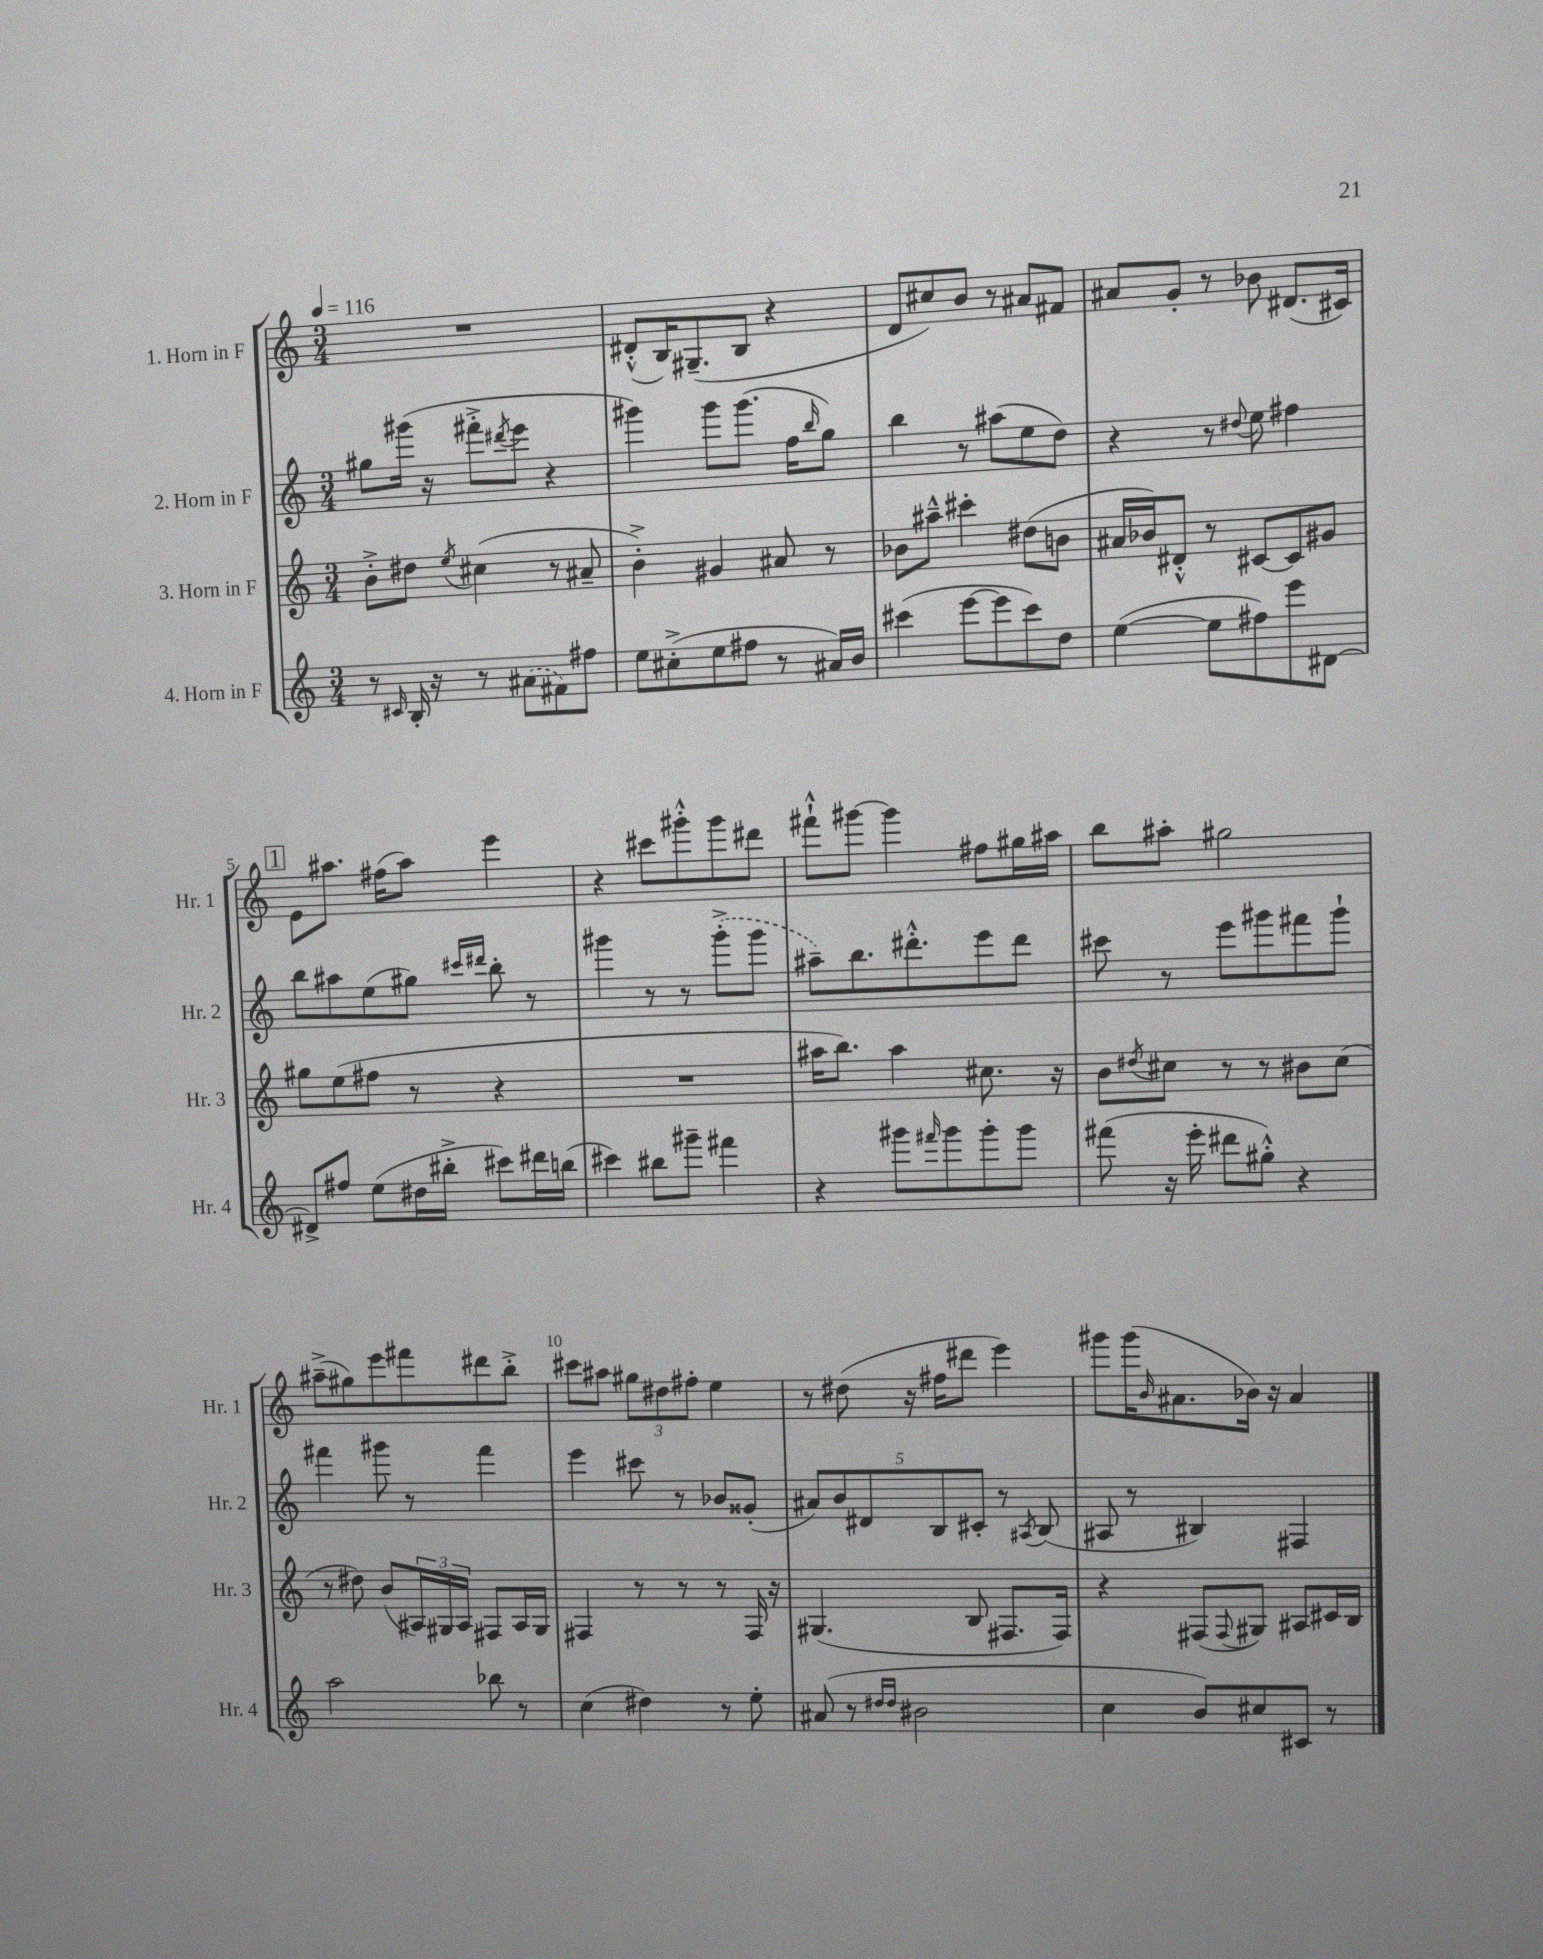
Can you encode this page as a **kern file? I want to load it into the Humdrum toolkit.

**kern	**kern	**kern	**kern
*staff4	*staff3	*staff2	*staff1
*clefG2	*clefG2	*clefG2	*clefG2
*k[]	*k[]	*k[]	*k[]
*M3/4	*M3/4	*M3/4	*M3/4
*MM116	*MM116	*MM116	*MM116
8r	8b'^	8gg#	2.r
16qqc#	.	.	.
16B'	8dd#	(16ggg#	.
16r	.	16r	.
.	8qee	.	.
8r	(4cc#	8fff#'^	.
.	.	8qddd#	.
(8a#	.	8eee	.
8f#)	8r	4r	.
8ff#	8a#~	.	.
=	=	=	=
8ee	4b'^)	4ggg#)	(8d#'^^
(8cc#'^	.	.	16B)
.	.	.	(8.G#~
8ee	4g#	8ggg#	.
8ff#	.	(8.ggg#	8B
8r	8a#	.	4r
.	.	16ff	.
.	.	16qqbb	.
16a#)	8r	8gg)	.
16b	.	.	.
=	=	=	=
(4ccc#	8b-	4bb	8d
.	8aa#~^^	.	8cc#)
[8eee	4ccc#'	8r	8b
8eee]	.	(8aa#	8r
8ccc#)	(8dd#	8ee	8a#
8dd	8b	8dd)	8f#
=	=	=	=
([4ee	16a#	4r	8a#
.	16b-)	.	.
.	8d#'^^	.	8g'
8ee]	8r	8r	8r
.	.	8qqdd#	.
8ff#)	[8c#	8ee	8b-
8eee	8c#]	4ff#	(8.d#
[8d#	8g#	.	.
.	.	.	16c#)
=	=	=	=
8d#^]	8gg#	8bb	8e
8ff#	(8ee	8aa#	8.aa#
(8ee	8ff#	(8ee	.
.	.	.	(16ff#
16dd#	8r	8gg#)	8aa#)
16bb#'^	.	.	.
.	.	16qqccc#	.
.	.	16qqddd#	.
8ccc#)	4r	8bb'	4eee
16ddd#	.	8r	.
(16bb	.	.	.
=	=	=	=
4ccc#)	2.r	4ggg#	4r
8bb#	.	8r	8ccc#
8ggg#~	.	8r	8ggg#'^^
4fff#	.	(8ggg#'^	8ggg#
.	.	8ggg#	8ddd#
=	=	=	=
4r	16aa#	8aa#~)	8fff#`^^
.	8.bb)	.	.
.	.	8.bb	[8ggg#
8ggg#	4aa#	.	4ggg#]
.	.	8.ddd#'^^	.
16qqfff#	.	.	.
8ggg#	.	.	.
8ggg#'	8.cc#	8eee	8ff#
8ggg#	.	8ddd#	16gg#
.	16r	.	16aa#
=	=	=	=
(8fff#	8b	8ccc#	8bb
.	8qdd#	.	.
16r	8cc#	8r	8aa#'
16eee'	.	.	.
8ddd#	8r	8eee	2gg#
8gg#'^^)	8r	8ggg#	.
4r	8b#	8fff#	.
.	(8cc#	8ggg#`	.
=	=	=	=
2aa	8r	4fff#	(8aa#~^
.	8dd#)	.	8gg#)
.	(8b	8ggg#	8eee
.	24A#)	8r	8fff#
.	24G#	.	.
.	24A#	.	.
8bb-	8F#	4fff#	8ddd#
8r	16A#	.	8bb'^
.	16G#	.	.
=	=	=	=
(4cc	4F#	4eee	8ccc#
.	.	.	8aa#
4dd#)	8r	8ccc#	12gg#
.	.	.	12dd#
.	8r	8r	.
.	.	.	12ff#'
8r	8r	8b-	4ee
8ee'	16F#	(8g##'	.
.	16r	.	.
=	=	=	=
(8a#	(4.G#	10a#)	8r
.	.	10b	.
8r	.	.	(8dd#
.	.	10d#	.
16qqdd#	.	.	.
16qqdd#	.	.	.
2b#	.	.	16r
.	.	10B	.
.	.	.	16ff#
.	8B	.	8ddd#
.	.	10c#'	.
.	8.F#	8r	4eee)
.	.	8qA#	.
.	.	(8B	.
.	16F#)	.	.
=	=	=	=
4cc	4r	8A#	8ggg#
.	.	8r	(16ggg#
.	.	.	16qqb
.	.	.	8.a#
8b)	(8F#	4B#)	.
.	8qqF#	.	.
8cc#	8G#)	.	16b-)
.	.	.	16r
8c#	8A#	4F#	4a#
8r	16c#	.	.
.	16B	.	.
==	==	==	==
*-	*-	*-	*-
